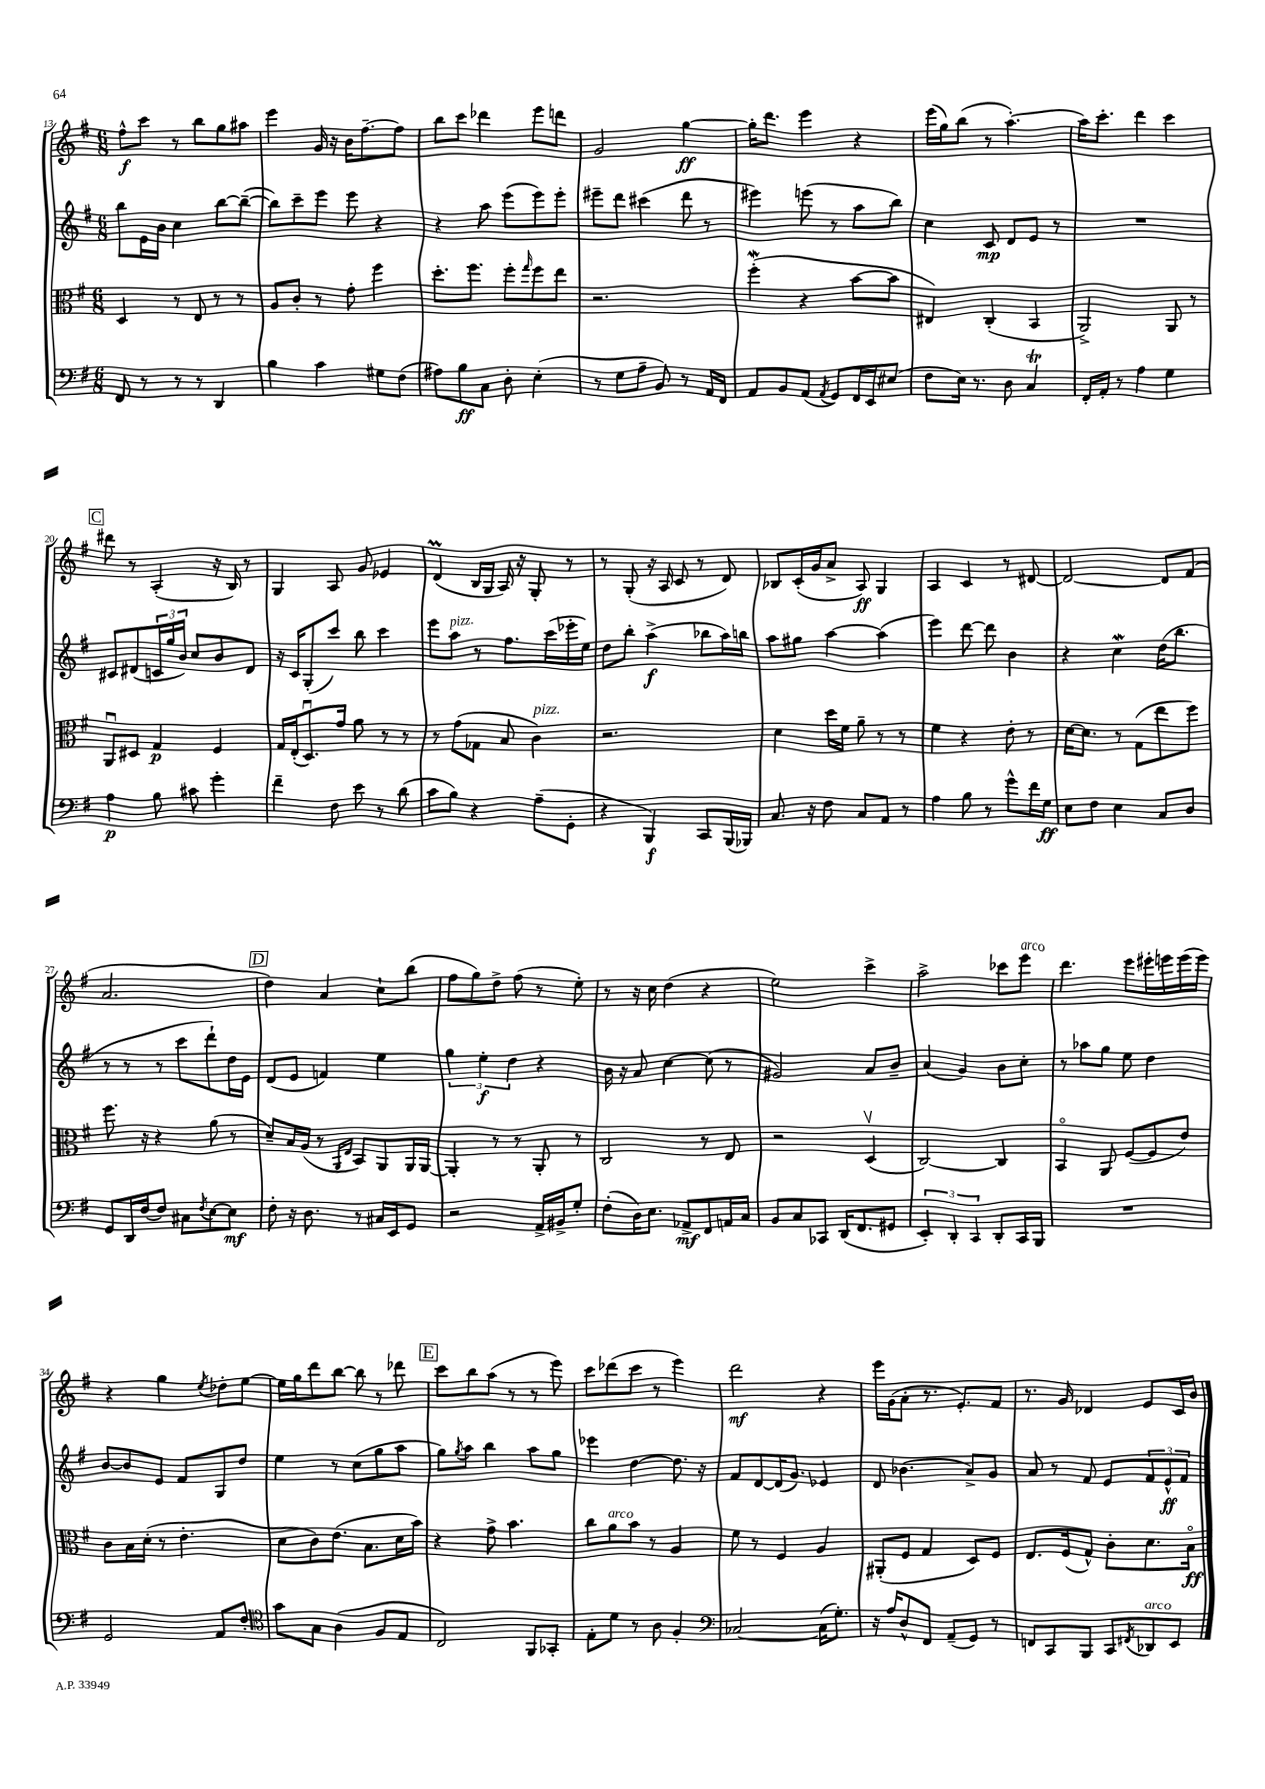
<<
\new StaffGroup <<
\new Staff = "s0" {
    \clef treble \key g \major \numericTimeSignature \time 6/8
    fis''8-^\f c'''8 r8 b''8 g''8 ais''8 |
    e'''4 g'16 r16 b'16 fis''8.~-- fis''8 |
    b''8 c'''8 des'''4 e'''8 d'''8 |
    g'2 g''4~\ff |
    g''16-. d'''8. e'''4 r4 |
    e'''16( g''16) b''8( r8 a''4.~-.) |
    a''16 c'''8.-. d'''4 c'''4 |
    \mark \markup { \box "C" } dis'''8 r8 a4-.( r16 b16) r8 |
    g4 a8 g'8 ees'4 |
    d'4\prall( b16 g16 a16) r16 g8-. r8 |
    r8 g8-.( r16 a16 c'8 r8 d'8) |
    bes8 c'16-.( g'16 a'8-> a8\ff) g4 |
    a4 c'4 r8 dis'8~ |
    dis'2~ dis'8 fis'8( |
    a'2. |
    \mark \markup { \box "D" } d''4) a'4 c''8-! b''8( |
    fis''8 g''8) d''8-> fis''8( r8 e''8-.) |
    r8 r16 c''16 d''4( r4 |
    e''2) c'''4-> |
    a''2-> ces'''8 e'''8^\markup { \italic "arco" } |
    d'''4. e'''8 eis'''16-. e'''16 e'''16( e'''16) |
    r4 g''4 \acciaccatura { e''8 } des''8-. e''8~ |
    e''16 g''16 d'''8 b''8~ b''8 r8 des'''8 |
    \mark \markup { \box "E" } c'''8 b''8 a''8( r8 r8 e'''8) |
    c'''8 des'''8( c'''8 r8 e'''4) |
    d'''2\mf r4 |
    e'''16 g'16( a'8-. r8. e'8.-.) fis'8 |
    r8. g'16 des'4 e'8 c'16 b'16 \bar "|." |
}
\new Staff = "s1" {
    \clef treble \key g \major \numericTimeSignature \time 6/8
    b''8 e'16 b'16 c''4 b''8~ b''8~--( |
    b''8) c'''8-- e'''8 e'''8 r4 |
    r4 a''8 e'''8( e'''8) e'''8-. |
    eis'''8-- d'''8 cis'''4( d'''8 r8 |
    eis'''4) e'''8( r8 a''8 b''8) |
    c''4 c'8\mp d'8 e'8 r8 |
    R2. |
    \mark \markup { \box "C" } cis'8 dis'8( \tuplet 3/2 { c'16 g''16 b'16) } c''8 b'8 dis'8 |
    r16 c'16 g8-.( c'''8) b''8 c'''4 |
    e'''8 a''8^\markup { \italic "pizz." } r8 fis''8. c'''16( ees'''16-. e''16) |
    d''8 b''8-. a''4->\f( bes''8 a''16) b''16 |
    a''8 gis''8 a''4~ a''4( |
    e'''4) d'''8~ d'''8 b'4 |
    r4 c''4\mordent d''16( b''8. |
    r8 r8 r8 c'''8 d'''8-!) d''16 e'16 |
    \mark \markup { \box "D" } d'8( e'8 f'4) e''4 |
    \tuplet 3/2 { g''4 e''4-.\f d''4 } r4 |
    b'16 r16 a'8 c''4~ c''8( r8 |
    gis'2) a'8 b'8-- |
    a'4( g'4) b'8 c''8-. |
    r8 aes''8 g''8 e''8 d''4 |
    b'8~ b'8 e'8 fis'8 g8 d''8 |
    e''4 r8 c''8( g''8 a''8 |
    \mark \markup { \box "E" } g''8) \acciaccatura { g''8 } a''8 b''4 a''8 g''8 |
    ees'''4 d''4~ d''8. r16 |
    fis'8 d'8~ d'16( g'8.) ees'4 |
    d'8 bes'4.( a'8->) g'8 |
    a'8 r8 fis'8 e'8 \tuplet 3/2 { fis'8 e'8-^\ff fis'8 } \bar "|." |
}
\new Staff = "s2" {
    \clef alto \key g \major \numericTimeSignature \time 6/8
    d4 r8 e8 r8 r8 |
    a8 c'8-. r8 g'8-. fis''4 |
    d''8.-. fis''8. fis''8-. \grace { g''16 } fis''8 e''8 |
    r2. |
    fis''4-.\mordent( r4 b'8~ b'8 |
    eis4) c4-.( b,4 |
    a,2->) a,8 r8 |
    \mark \markup { \box "C" } a,8\downbow dis8 g4\p fis4 |
    g16 e16-.( d8.\downbow) g'16 a'8 r8 r8 |
    r8 g'8( ges8 b8 c'4^\markup { \italic "pizz." }) |
    r2. |
    d'4 d''16 fis'16 a'8-- r8 r8 |
    fis'4 r4 e'8-. r8 |
    d'16~ d'8. r8 g8( e''8 fis''8) |
    fis''8. r16 r4 a'8( r8 |
    \mark \markup { \box "D" } d'8--) b16 a16( r8 \grace { a,16 e16 } b,8) a,8 a,16 a,16~ |
    a,4-. r8 r8 a,8-. r8 |
    c2 r8 e8 |
    r2 d4\upbow( |
    c2~) c4 |
    b,4\flageolet a,8 fis8~( fis8 e'8) |
    c'8 b16 d'16-.( r8 e'4.-. |
    d'8 c'8) e'8.( b8. d'16 b'16) |
    \mark \markup { \box "E" } r4 g'8-> b'4. |
    c''8 a'8^\markup { \italic "arco" } b'8 r8 a4 |
    fis'8 r8 fis4 a4 |
    ais,8-.( fis8 g4 d8) fis8 |
    e8. fis16( g8-^) c'8-. d'8. b16\flageolet\ff \bar "|." |
}
\new Staff = "s3" {
    \clef bass \key g \major \numericTimeSignature \time 6/8
    fis,8 r8 r8 r8 d,4 |
    b4 c'4 gis8 fis8( |
    ais8) b8\ff c8 d8-. e4-.( |
    r8 g8 a8-- b,8) r8 a,16 fis,16 |
    a,8 b,8 a,8( \acciaccatura { a,8 } g,8) fis,16 e,16 eis8( |
    fis8 e16) r8. d8 c4\trill |
    fis,16-. a,16-. r8 a4 g4 |
    \mark \markup { \box "C" } a4\p b8 cis'8 g'4-. |
    fis'4-- fis8 e'8 r8 d'8( |
    c'8 b8) r4 a8--( g,8-. |
    r4 b,,4\f) c,8 b,,16( bes,,16) |
    c8. r16 fis8 c8 a,8 r8 |
    a4 b8 r8 g'8-^ fis'16 g16\ff |
    e8 fis8 e4 c8 d8 |
    g,8 d,16 fis16~ fis8 cis8 \acciaccatura { fis8 } e8~ e8\mf |
    \mark \markup { \box "D" } fis8-. r16 d8. r8 cis16 e,16 g,8 |
    r2 a,16-> bis,16-> g8-. |
    fis8-.( d16) e8. aes,8->\mf fis,8 a,16 c16 |
    b,8 c8 ces,8 d,16( fis,8. gis,8 |
    \tuplet 3/2 { e,4-.) d,4-. c,4 } d,8-. c,16 b,,16 |
    R2. |
    g,2 a,8 fis8-. |
    \clef tenor g'8 g8 a4( fis8 e8 |
    \mark \markup { \box "E" } c2) fis,8 ges,8-. |
    e8-. d'8 r8 a8 fis4-. |
    \clef bass ces2~ ces16( g8.-.) |
    r16 a16 d8-^ fis,8 a,8--( g,8) r8 |
    f,8 c,8 b,,8 c,8 \acciaccatura { fis,8 } des,8^\markup { \italic "arco" } e,8 \bar "|." |
}
>>
>>
\layout { \context { \Score currentBarNumber = #13 } }
